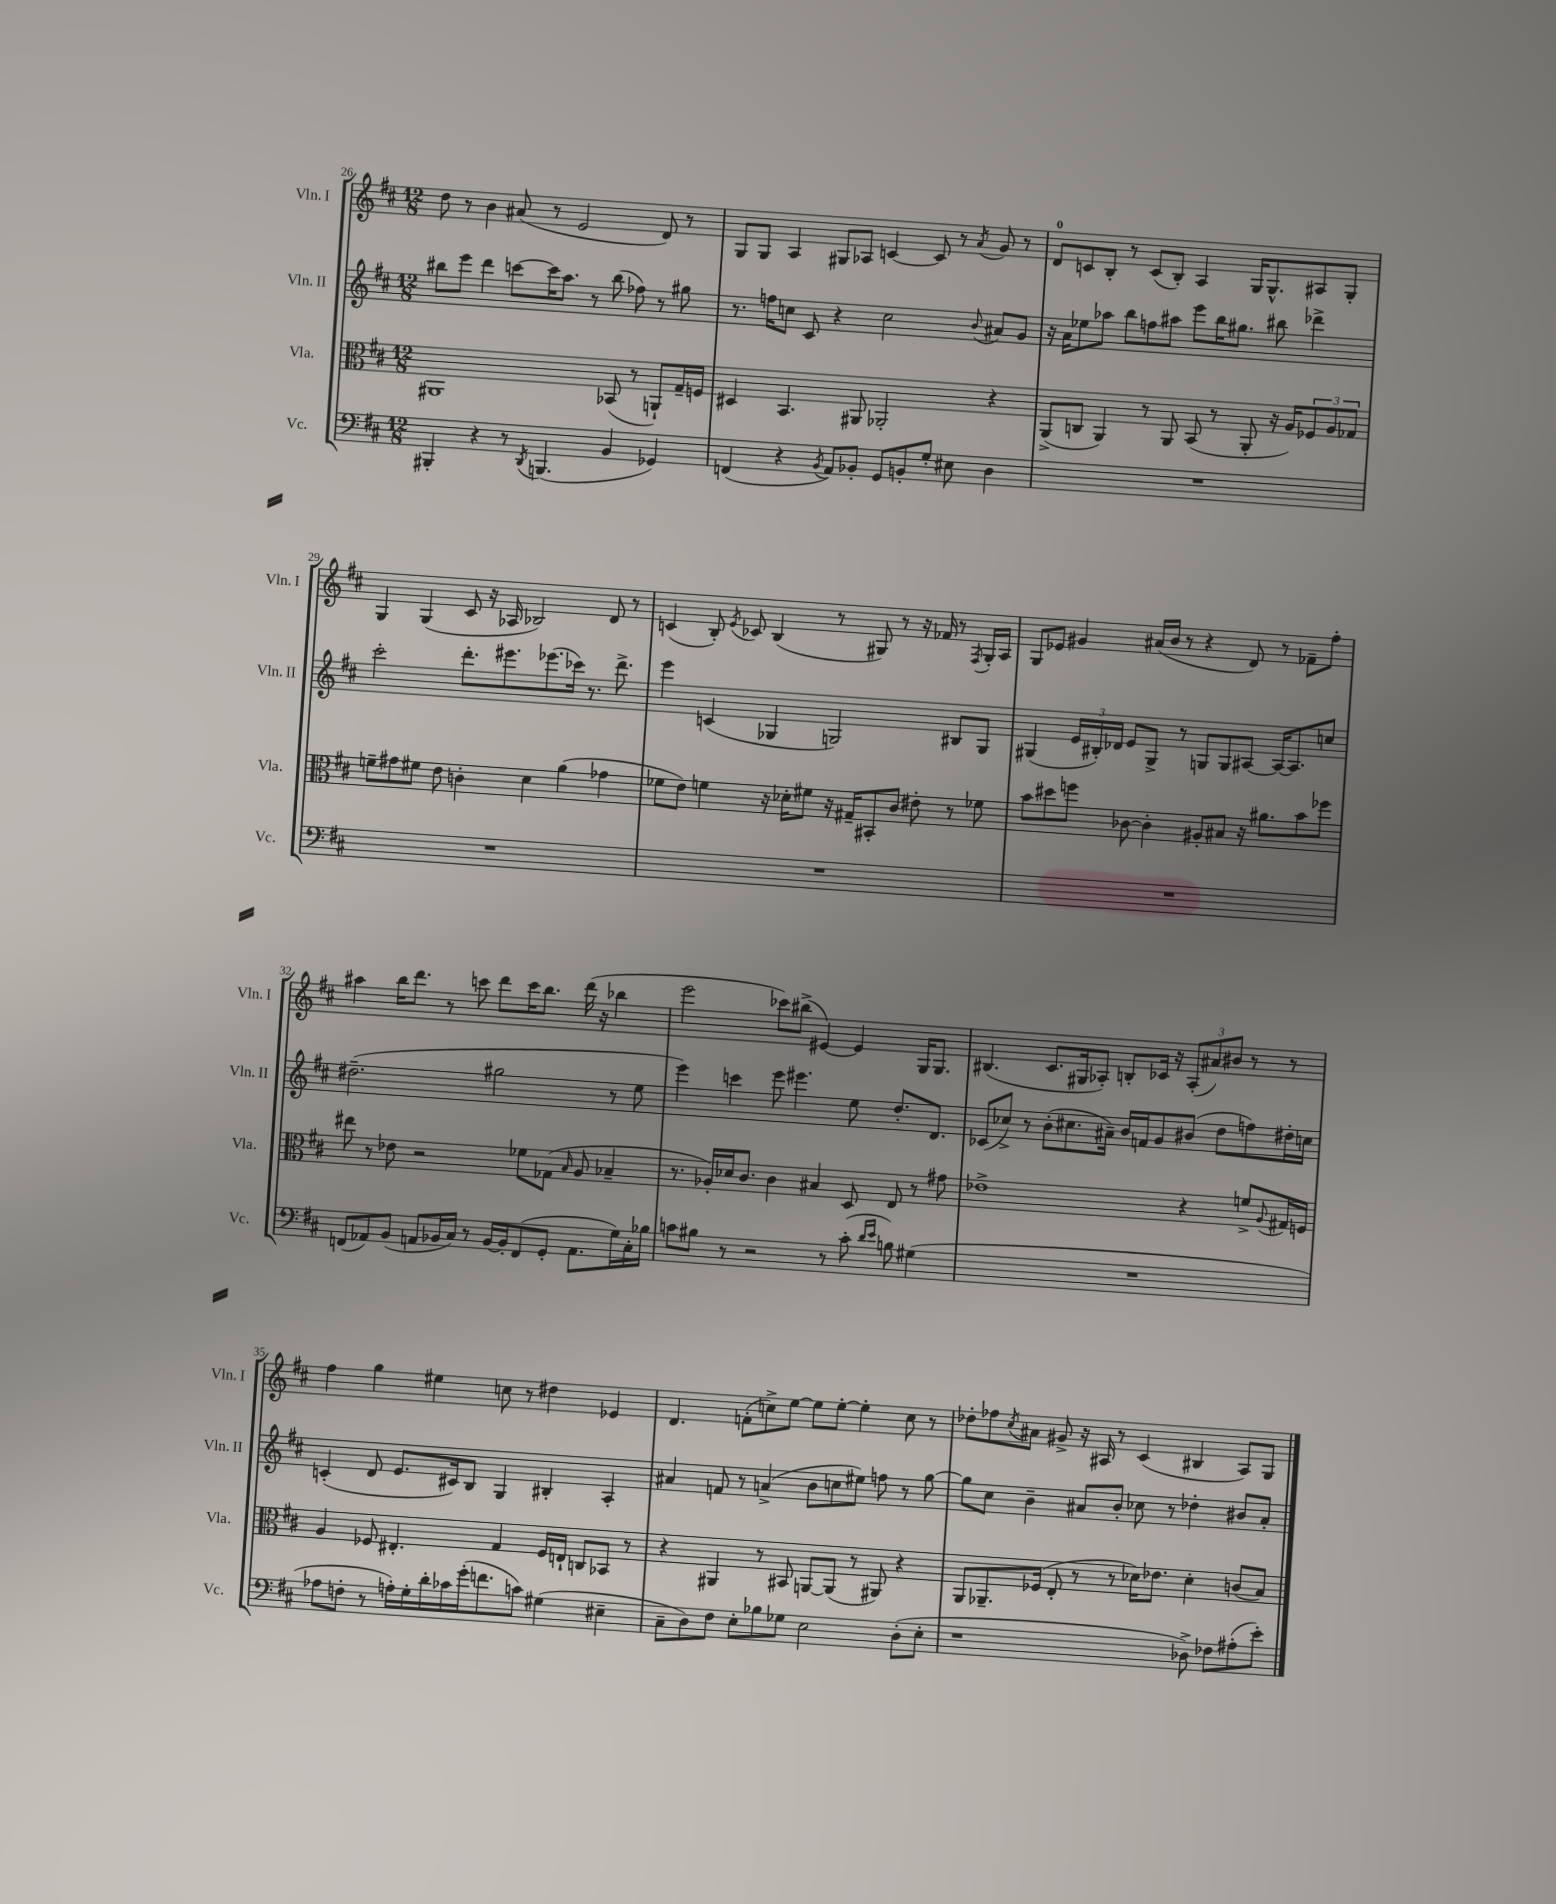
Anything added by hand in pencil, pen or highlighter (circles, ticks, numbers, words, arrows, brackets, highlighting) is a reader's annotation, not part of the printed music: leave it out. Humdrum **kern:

**kern	**kern	**kern	**kern
*staff4	*staff3	*staff2	*staff1
*clefF4	*clefC3	*clefG2	*clefG2
*k[f#c#]	*k[f#c#]	*k[f#c#]	*k[f#c#]
*M12/8	*M12/8	*M12/8	*M12/8
4BBB#'/	1AA#	8bb#\L	8dd\
.	.	8eee\J	8r
4r	.	4ddd\	4b\
8r	.	[8ccc\L	(8a#/
8qDD/	.	.	.
(4.BBB/	.	16ccc\]K	8r
.	.	8.aa\J	.
.	.	.	2e/
.	.	8r	.
4BB/	(8BB-/	(8bb#\	.
.	8r	8ff-\)	.
4GG-/)	8AA`/L)	8r	8d/)
.	16G~/L	8gg#\	8r
.	16F/JJ	.	.
=	=	=	=
(4FF/	4D#/	8.r	8G/L
.	.	.	8G/J
.	.	16ff\LK	.
4r	4.BB/	8cc\J	4A/
.	.	8c#/	.
8qBB/	.	.	.
8AA/L)	.	4r	8G#/L
8BB-'/J	8AA#/	.	8A-/J
8GG/L	2AA-'/	2cc\	[4c/
8BB'/	.	.	.
8G'/J	.	.	8c/]
8E#\	.	.	8r
.	.	8qqb/	8qa/
4D\	4r	8a#/L	8g/
.	.	8g/J	8r
=	=	=	=
1.r	(8AA^/L	16r	8d/L
.	.	16a\LK	.
.	8C/J	8ee-\	8c/
.	4AA/)	8aa-\J	8B'/J
.	.	8bb\L	8r
.	8r	8ff\	(8c/L
.	8AA/	8aa#\J	8B'/J)
.	(8BB/	8eee\L	4A/
.	8r	16bb\K	.
.	.	8.gg#\J	.
.	8AA'/	.	16G/LK
.	.	.	8.G^^/
.	16r	8bb#\	.
.	16A/LK)	.	.
.	12F-/	4ddd-^\	8A#/
.	12A/	.	.
.	.	.	8G'/J
.	12G-/J	.	.
=	=	=	=
1.r	8f~\L	2ccc#'\	4G/
.	8g#\	.	.
.	8f#\J	.	(4G/
.	8e\	.	.
.	4c'\	8.ddd'\L	8c#/
.	.	.	16r
.	.	8.eee#\	16A-/
.	4d\	.	2B-/)
.	.	(8.eee-\	.
.	(4a\	.	.
.	.	16ccc-\Jk)	.
.	.	8.r	.
.	4g-\	.	8d/
.	.	8.ddd^\	.
.	.	.	8r
=	=	=	=
1.r	8f-\L	4eee\	(4c/
.	8e\J)	.	.
.	4f\	(4c/	8B'/)
.	.	.	8qe/
.	.	.	8c-/
.	16r	4G-/	(4B/
.	16d-'\LK	.	.
.	8f#\J	.	.
.	16r	2G/)	8r
.	16G#~/LK	.	.
.	8BB#'/	.	8G#/)
.	8c#/J	.	8r
.	8e#'\	.	16r
.	.	.	16f-/
.	8r	8B#/L	8r
.	.	.	8qF#/
.	8f-\	8G/J	16G#'/LL
.	.	.	16A/JJ
=	=	=	=
1.r	8b\L	(4G#/	8G/L
.	8dd#\	.	8e-/J
.	8ff\J	24e/LL	4g#/
.	.	24B#'/)	.
.	.	24d-/JJ	.
.	[8c-\	8e/L	.
.	4c-'\]	8G#^/J	(16a#/LL
.	.	.	16b/JJ
.	.	8r	8r
.	8A#'/L	8G/L	4r
.	8B#/J	8G/	.
.	16r	[8A#/J	8d/)
.	8.a#\L	.	.
.	.	16A#/_LK	8r
.	.	8.A#/]	.
.	8b\	.	8f-~\L
.	8ff-\J	8cc/J	8ff#'\J
=	=	=	=
(8FF/L	8ee#\	(2.dd#~\	4aa#\
8AA-/)	8r	.	.
(8BB/J	8e-\	.	16bb\LK
.	.	.	8.ddd\J
8AA/L	2r	.	.
16BB-/L	.	.	8r
16C#/JJ)	.	.	.
8r	.	.	8ccc\
[16BB-/LL	.	2gg#\	8ddd\L
16BB-'/]J	.	.	.
(8FF/	8f-\L	.	16ccc\K
.	.	.	8.bb\J
8GG'/J	(8G-\J	.	.
.	16qqB/	.	.
8.AA\L	8A/	.	(16ddd\
.	.	.	16r
.	4B-~/	8r	4bb-\
16G\L)	.	.	.
16C#'\	.	8ee\	.
16B-\JJ	.	.	.
=	=	=	=
8c\L	8.r	4eee\)	2eee\
8B#\J	.	.	.
.	16A-'/LL)	.	.
8r	16d-/J	4ccc\	.
.	8.c#/J	.	.
2r	.	.	.
.	4c#\	8eee\	8ccc-\L)
.	.	4.eee#\	(8bb#^\J
.	4B#/	.	[4e#/)
8r	.	.	.
(8c'\	8D/	8ee\	4e#/]
16qqd/LL	.	.	.
16qqe/JJ	.	.	.
8B\)	8E/	8.dd'/L	.
(4G#\	8r	.	16G/LK
.	.	8.d/J	8.G/J
.	8g#\	.	.
=	=	=	=
1.r	1e-^	(8c-/L	(4.B#/
.	.	8cc-^/J)	.
.	.	8r	.
.	.	(8b'\L	8.c#/L
.	.	8.cc#\	.
.	.	.	16G#/k
.	.	.	8A-'/J)
.	.	16a#~\Jk)	.
.	.	16b/LL	8B'/L
.	.	16f/J	.
.	.	8g/	16c-/Jk
.	.	.	16r
.	4r	(8b#/J	(12A-'/L
.	.	.	12a#/)
.	.	8dd\L	.
.	.	.	12b#/J
.	8f^/L	8ff\)	8r
.	8qqA/	.	.
.	16G#/L	16dd#'\L	8r
.	16F/JJ	16cc\JJ	.
=	=	=	=
8A-\L	4A/	(4c'/	4ff#\
8F'\J	.	.	.
8r	8F-/	8d/	4gg\
16A'\LL)	4.E#'/	8.e/L	.
16G'\	.	.	.
16d'\	.	.	4ee#\
16c-\	.	16c#/k)	.
(16g'\J	.	8B/J	.
8.f\	.	.	.
.	4G/	4G/	8cc\
8c\J)	.	.	8r
(4G#\	16F-/LL	4B#'/	4dd#\
.	16E`/JJ	.	.
.	8C/L	.	.
4E#~\	8BB-/J	4A'/	4e-/
.	8r	.	.
=	=	=	=
8C#~\L	4r	4a#/	4.d/
8D\)	.	.	.
8F#\J	4AA#/	8f/	.
8E'\L	.	8r	(8f'\L
8B-\	8r	(4a^/	8cc^\)
8G-\J	8BB#/	.	[8ee\J
2E\	[8AA/L	8b\L	8ee\]L
.	(8AA/]J	8cc\	[8ee'\J
.	8r	8ee#\J)	4ee'\]
.	8AA#/)	8ff\	.
(8D'\L	4r	8r	8cc\
8E'\J	.	[8gg\	8r
=	=	=	=
1r	8AA/L	8gg\]L	8dd-'\L
.	8.AA-~/	8cc#\J	8ff-\
.	.	.	8qcc#/
.	.	4b~\	8a#\J
.	(16F-/Jk	.	.
.	8E'/	.	8g#^/
.	8r	8a#/L	16r
.	.	.	16A#/
.	8r	8b'/J	8r
.	16d-\LK)	8cc-\	(4c#/
.	8.e-\J	.	.
.	.	8r	.
8D-^\)	4d-'\	4dd-'\	4B#/
8F-\L	.	.	.
(8A#'\	(8c/L	8b#/L	8A#/L)
8e'\J)	8B/J)	8a#'/J	8G/J
==	==	==	==
*-	*-	*-	*-
